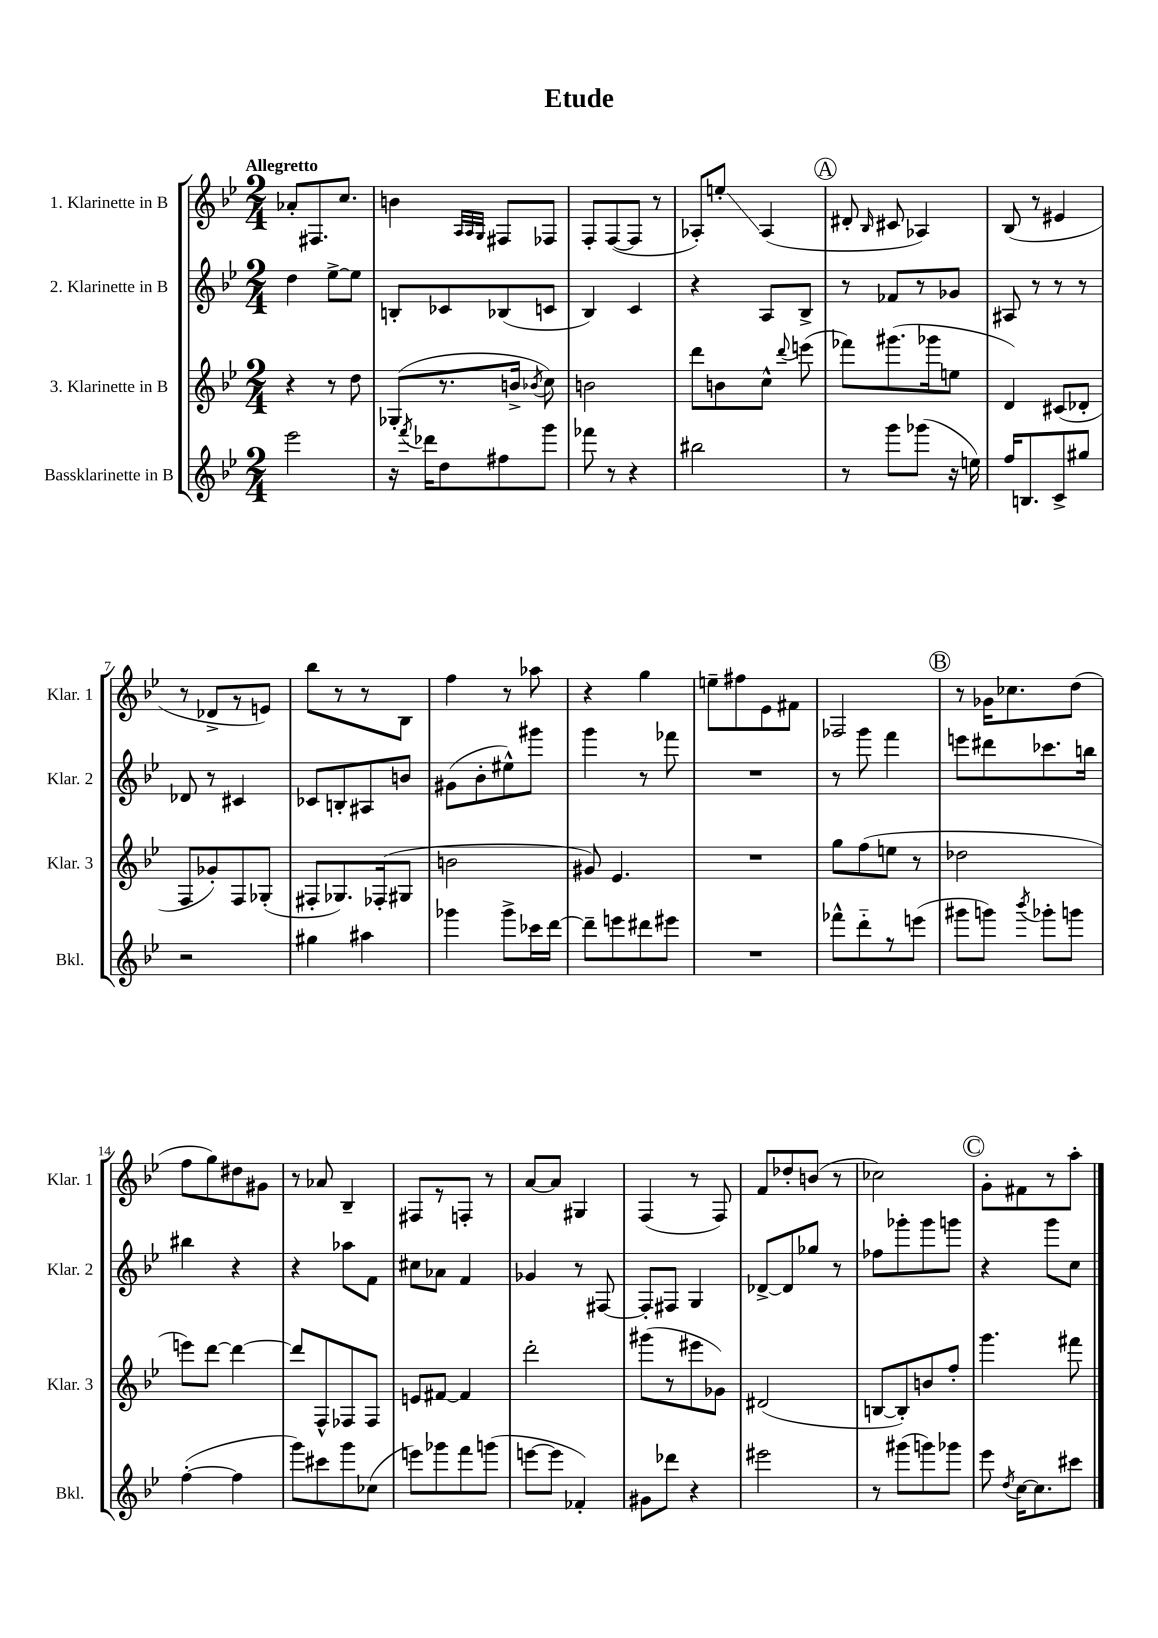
\header { title = "Etude" }
<<
\new StaffGroup <<
\new Staff = "s0" \with { instrumentName = "1. Klarinette in B" shortInstrumentName = "Klar. 1" } {
    \clef treble \key bes \major \numericTimeSignature \time 2/4 \tempo "Allegretto"
    \autoBeamOff aes'8[-. fis8. c''8.] |
    b'4 \grace { a32[ a32 g32] } fis8[ fes8] |
    f8[-. f8~( f8] r8 |
    aes8[-.) e''8]-.\glissando aes4( |
    \mark \markup { \circle "A" } dis'8-. \grace { bes16 } cis'8 aes4) |
    bes8( r8 eis'4 |
    r8 des'8[-> r8 e'8]) |
    bes''8[ r8 r8 bes8] |
    f''4 r8 aes''8 |
    r4 g''4 |
    e''8[-- fis''8 ees'8 fis'8] |
    fes2 |
    \mark \markup { \circle "B" } r8 ges'16[ ces''8. d''8]( |
    f''8[ g''8) dis''8 gis'8] |
    r8 aes'8 bes4-- |
    fis8[ r8 f8]-. r8 |
    a'8[~ a'8] gis4 |
    f4( r8 f8) |
    f'8[ des''8-. b'8]( r8 |
    ces''2) |
    \mark \markup { \circle "C" } g'8[-. fis'8 r8 a''8]-. \bar "|." |
}
\new Staff = "s1" \with { instrumentName = "2. Klarinette in B" shortInstrumentName = "Klar. 2" } {
    \clef treble \key bes \major \numericTimeSignature \time 2/4
    \autoBeamOff d''4 ees''8[~-> ees''8] |
    b8[-. ces'8 bes8( c'8] |
    bes4) c'4 |
    r4 a8[ bes8]-> |
    \mark \markup { \circle "A" } r8 fes'8[ r8 ges'8] |
    ais8 r8 r8 r8 |
    des'8 r8 cis'4 |
    ces'8[ b8-. ais8 b'8] |
    gis'8[( bes'8-. eis''8-^) gis'''8] |
    g'''4 r8 fes'''8 |
    R2 |
    r8 g'''8 f'''4 |
    \mark \markup { \circle "B" } e'''8[ dis'''8 ces'''8. b''16] |
    bis''4 r4 |
    r4 aes''8[ f'8] |
    cis''8[ aes'8] f'4 |
    ges'4 r8 fis8~ |
    fis8[-. fis8] g4 |
    des'8[~-> des'8 ges''8] r8 |
    fes''8[ ges'''8-. ges'''8 g'''8] |
    \mark \markup { \circle "C" } r4 g'''8[ c''8] \bar "|." |
}
\new Staff = "s2" \with { instrumentName = "3. Klarinette in B" shortInstrumentName = "Klar. 3" } {
    \clef treble \key bes \major \numericTimeSignature \time 2/4
    \autoBeamOff r4 r8 d''8 |
    ges8[-.( r8. b'16]-> \acciaccatura { bes'8 } c''8) |
    b'2 |
    d'''8[ b'8 c''8]-^ \appoggiatura { d'''8 } e'''8( |
    \mark \markup { \circle "A" } fes'''8[) gis'''8.( ges'''16 e''8] |
    d'4) cis'8[( des'8]-. |
    f8[ ges'8-.) f8 ges8]-.( |
    fis8[-. ges8.) fes16-.( gis8] |
    b'2 |
    gis'8) ees'4. |
    R2 |
    g''8[ f''8( e''8] r8 |
    \mark \markup { \circle "B" } des''2 |
    e'''8[) d'''8]~ d'''4~ |
    d'''8[ f8-^ fes8 fes8] |
    e'8[ fis'8]~ fis'4 |
    d'''2-. |
    gis'''8[( r8 eis'''8 ges'8]) |
    dis'2( |
    b8[~ b8-.) b'8 f''8]-. |
    \mark \markup { \circle "C" } g'''4. fis'''8 \bar "|." |
}
\new Staff = "s3" \with { instrumentName = "Bassklarinette in B" shortInstrumentName = "Bkl." } {
    \clef treble \key bes \major \numericTimeSignature \time 2/4
    \autoBeamOff ees'''2 |
    r16 \acciaccatura { f'''8 } des'''16[ d''8 fis''8 g'''8] |
    fes'''8 r8 r4 |
    bis''2 |
    \mark \markup { \circle "A" } r8 g'''8[ ges'''8]( r16 e''16) |
    f''16[ b8. c'8-> gis''8] |
    r2 |
    gis''4 ais''4 |
    ges'''4 ges'''8[-> ces'''16 d'''16]~ |
    d'''8[-- e'''8 dis'''8 eis'''8] |
    R2 |
    fes'''8[-^ d'''8-_ r8 e'''8]( |
    \mark \markup { \circle "B" } gis'''8[ g'''8]) \acciaccatura { bes'''8 } ges'''8[-. g'''8] |
    f''4~-.( f''4 |
    g'''8[) cis'''8 g'''8 ces''8]( |
    e'''8[) ges'''8 f'''8 g'''8]( |
    e'''8[~ e'''8] fes'4-.) |
    gis'8[ des'''8] r4 |
    eis'''2 |
    r8 gis'''8[( g'''8) ges'''8] |
    \mark \markup { \circle "C" } ees'''8 \acciaccatura { d''8 } c''16[~ c''8. cis'''8] \bar "|." |
}
>>
>>
